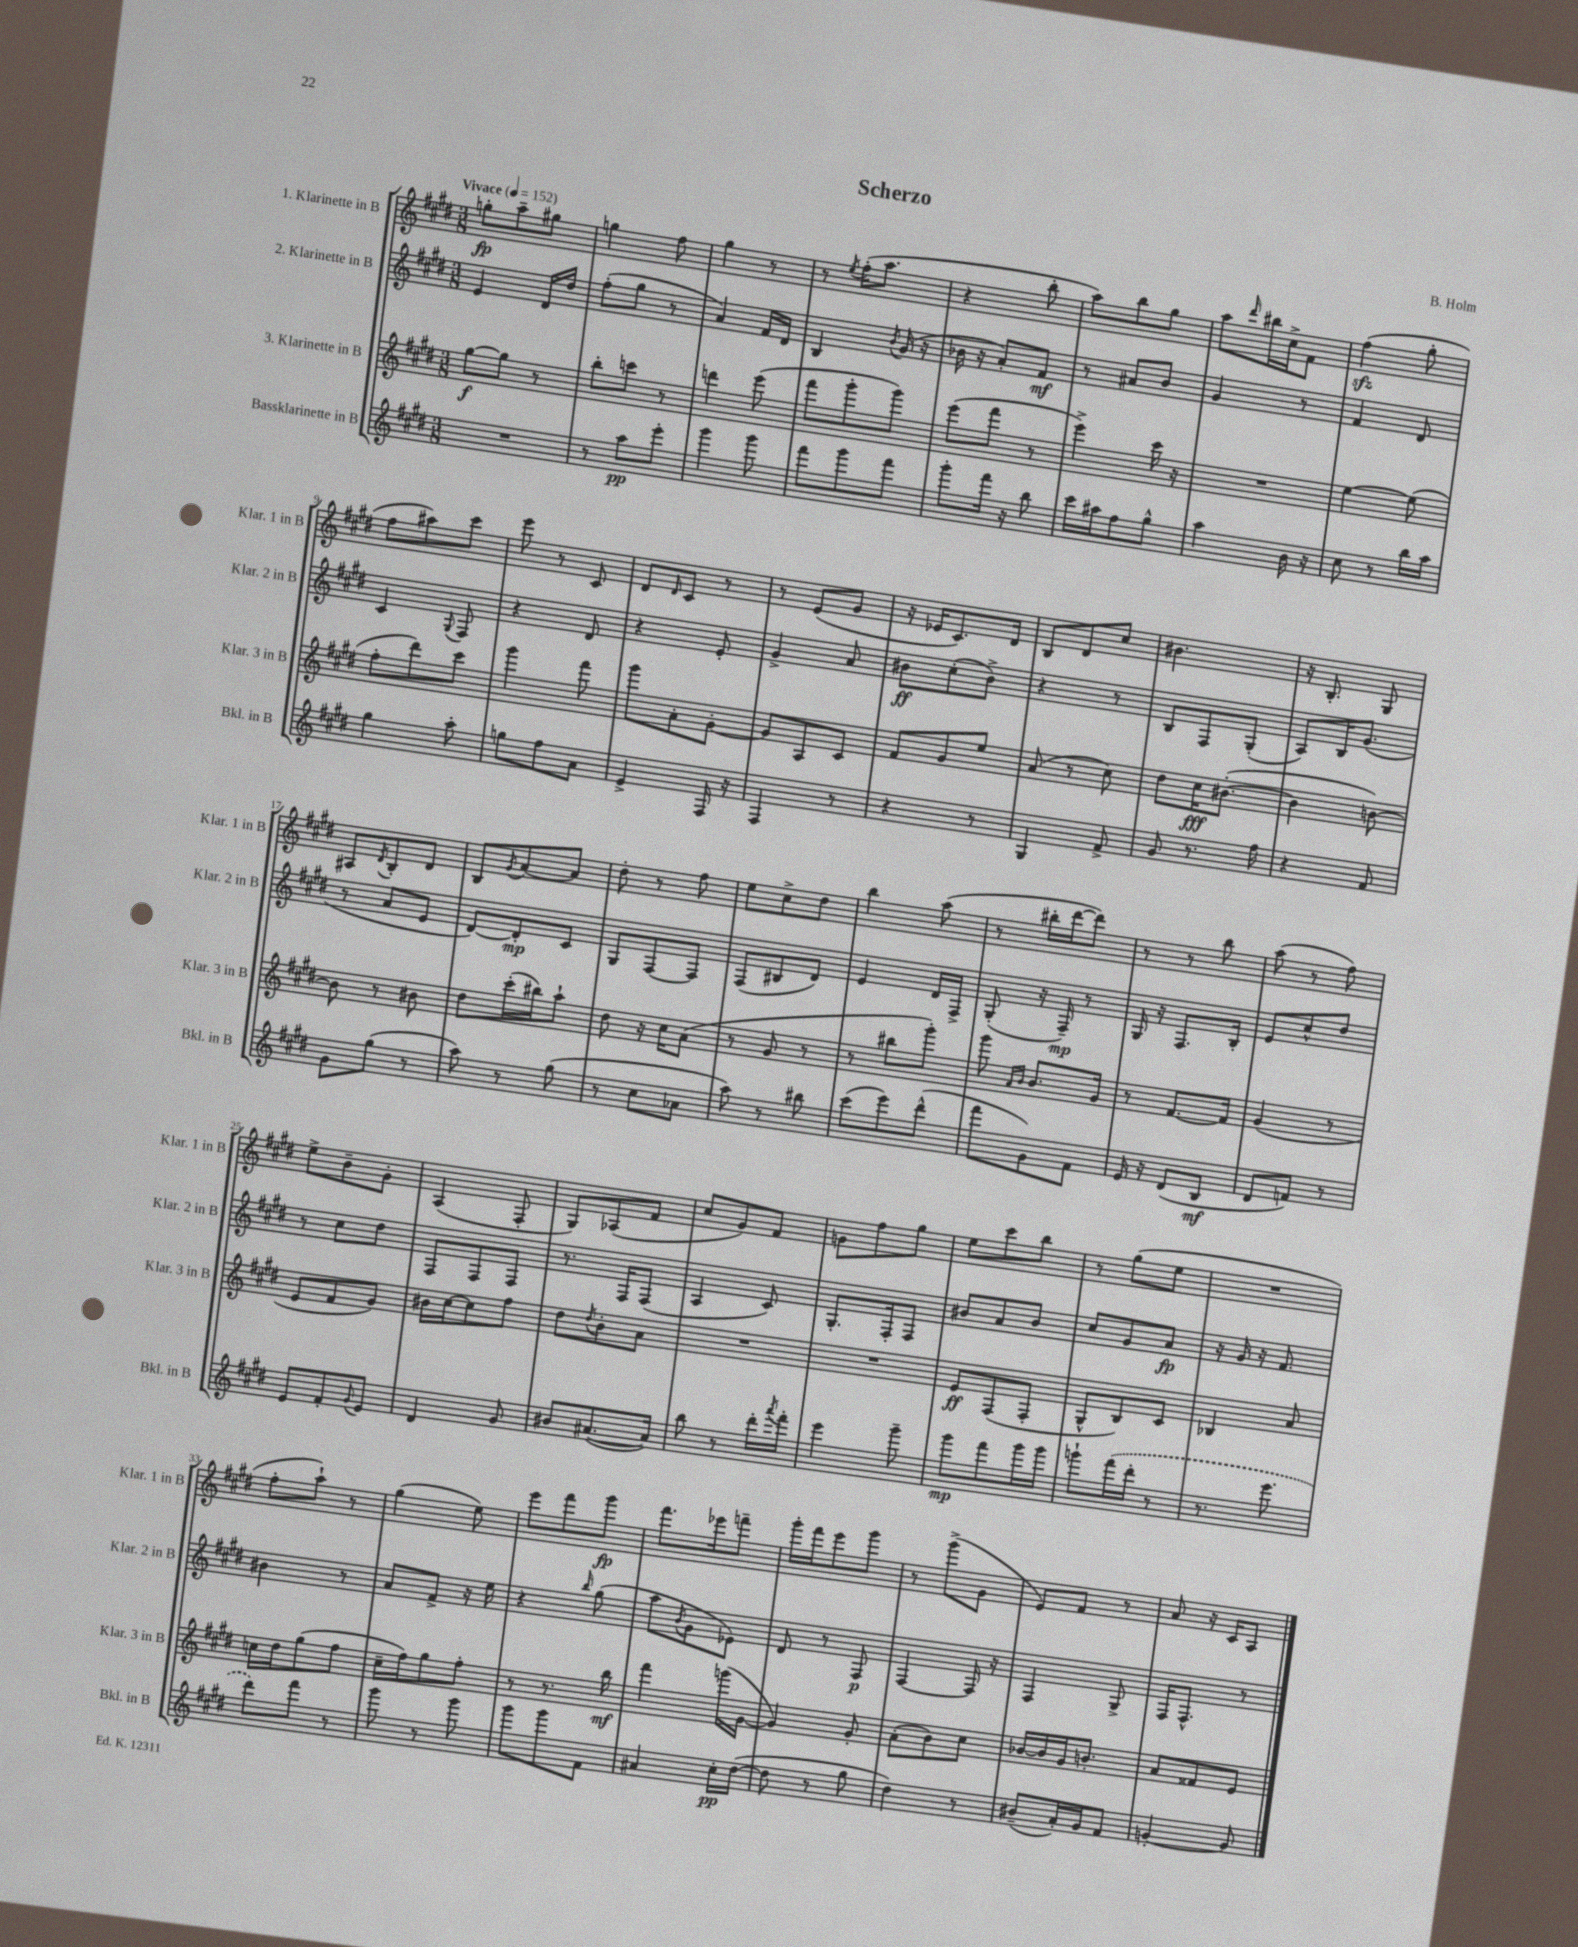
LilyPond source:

\header { title = "Scherzo" composer = "B. Holm" }
<<
\new StaffGroup <<
\new Staff = "s0" \with { instrumentName = "1. Klarinette in B" shortInstrumentName = "Klar. 1 in B" } {
    \clef treble \key e \major \numericTimeSignature \time 3/8 \tempo "Vivace" 4 = 152
    g''8-.\fp a''8-- gis''8 |
    g''4 fis''8 |
    gis''4 r8 |
    r8 \acciaccatura { e''8 } fis''16-.( a''8. |
    r4 b''8-. |
    a''8) b''8 gis''8 |
    a''8 \grace { dis'''16 } bis''16 cis''16-> fis'8 |
    fis''4\sfz( gis''8-. |
    fis''8 ais''8) cis'''8 |
    e'''8 r8 cis'8 |
    dis'8 \grace { dis'16 } cis'8 r8 |
    r8 e'8( gis'8 |
    r16 ees'16 cis'8.) dis'16 |
    b8 dis'8 cis''8 |
    bis'4. |
    r16 b8.-. gis8 |
    ais8 \acciaccatura { dis'8 } b8-. dis'8 |
    b8 \acciaccatura { gis'8 } a'8~ a'8 |
    dis''8-. r8 fis''8 |
    e''8 cis''8-> dis''8 |
    b''4 a''8( |
    r8 bis''16-. dis'''16~ dis'''8) |
    r8 r8 b''8 |
    a''8( r8 fis''8) |
    e''8-> b'8-- gis'8-. |
    a4( fis8-. |
    gis8) aes8( fis'8 |
    cis''8 gis'8) fis'8 |
    g'8 fis''8 gis''8 |
    e''8 cis'''8 b''8 |
    r8 gis''8( e''8 |
    R4. |
    fis''8-. a''8-!) r8 |
    gis''4( e''8) |
    e'''8 fis'''8 gis'''8\fp |
    fis'''8. ees'''16 f'''8-- |
    gis'''16-. fis'''16 e'''8 gis'''8 |
    r8 gis'''8->( gis'8 |
    e'8) fis'8 r8 |
    a'8 r16 cis'16 a8 \bar "|." |
}
\new Staff = "s1" \with { instrumentName = "2. Klarinette in B" shortInstrumentName = "Klar. 2 in B" } {
    \clef treble \key e \major \numericTimeSignature \time 3/8
    e'4 dis'16 dis''16 |
    fis''8-.( gis''8 r8 |
    a'4) fis'16 dis'16 |
    b4 \acciaccatura { b'8 } gis'16( r16 |
    bes'16 r16 a'8-.) fis'8\mf |
    r8 ais'8 b'8 |
    gis'4 r8 |
    fis'4 dis'8 |
    cis'4 \appoggiatura { gis8 } fis8 |
    r4 dis'8 |
    r4 e'8-. |
    gis'4-> a'8 |
    bis'8\ff cis''8-.( bis'8->) |
    r4 r8 |
    b8 fis8 gis8-.( |
    a8) b16 gis'8.( |
    r8 a'8 e'8 |
    dis'8~) dis'8-.\mp cis'8 |
    gis8 fis8~ fis8 |
    fis8( bis8 dis'8) |
    e'4 dis'16 fis16-> |
    gis8-.( r16 fis16--\mp) r8 |
    gis16 r16 fis8. b16-. |
    e'8 cis''8-^ dis''8 |
    r8 cis''8 dis''8 |
    fis8 fis8 fis8 |
    r8. fis16 fis8( |
    a4 cis'8) |
    gis8.-. fis16-. fis8 |
    bis'8 a'8 bis'8 |
    cis''8 gis'8 a'8\fp |
    r16 gis'16 r16 fis'8. |
    bis'4 r8 |
    a'8 fis'8-> r16 e''16 |
    r4 \grace { b''16 } gis''8( |
    a''8 \acciaccatura { b'8 } gis'8 ees'8) |
    dis'8 r8 fis8\p |
    fis4~ fis16 r16 |
    fis4 gis8-> |
    fis16 fis8.-^ r8 \bar "|." |
}
\new Staff = "s2" \with { instrumentName = "3. Klarinette in B" shortInstrumentName = "Klar. 3 in B" } {
    \clef treble \key e \major \numericTimeSignature \time 3/8
    gis''8~\f gis''8 r8 |
    b''8-. c'''8 r8 |
    d'''4 e'''8( |
    fis'''8 gis'''8-. gis'''8) |
    e'''8( fis'''8 r8 |
    e'''4->) cis'''16 r16 |
    R4. |
    e''4~ e''8( |
    fis''8-. dis'''8) cis'''8 |
    gis'''4 fis'''8 |
    gis'''8 a'8-. gis'8~-. |
    gis'8 a8 cis'8 |
    fis'8 gis'8 e''8 |
    a'8( r8 cis''8) |
    dis''8 cis''16\fff bis'8.~-.( |
    bis'4 b'8~) |
    b'8 r8 bis'8 |
    dis''8 cis'''16-.( bis''16) a''8-! |
    dis''8 r16 cis''16 a'8( |
    r8 gis'8 r8 |
    r8 bis''8 gis'''8-.) |
    gis'''8 \grace { a'16 b'16 } b'8. gis'16 |
    r8 fis'8.~ fis'16 |
    gis'4( r8 |
    e'8 fis'8 gis'8) |
    bis'16 cis''16~ cis''8 fis''8 |
    dis''8 \acciaccatura { dis''8 } b'8-. a'8 |
    R4. |
    R4. |
    e'8\ff fis8( fis8-. |
    gis8-^ b8) cis'8 |
    bes4 a'8 |
    c''16 dis''16 gis''8( fis''8 |
    cis''16-- fis''16) gis''8 fis''8-. |
    r8 r8. b''16\mf |
    fis'''4 g'''16( gis'16~ |
    gis'4) gis'8-. |
    a'8-.( b'8) cis''8 |
    bes'16~ bes'16 gis'16 b'8.-. |
    a'8 fisis'8 e'8 \bar "|." |
}
\new Staff = "s3" \with { instrumentName = "Bassklarinette in B" shortInstrumentName = "Bkl. in B" } {
    \clef treble \key e \major \numericTimeSignature \time 3/8
    R4. |
    r8 a''8\pp e'''8-. |
    gis'''4 gis'''8 |
    fis'''8 gis'''8 fis'''8 |
    gis'''8-. fis'''16 r16 b''8 |
    cis'''16 ais''16 fis''8 gis''8-^ |
    a''4 b'16 r16 |
    cis''8 r8 b''16 a''16 |
    gis''4 a''8-. |
    g''8 fis''8 a'8 |
    e'4-> fis16 r16 |
    fis4 r8 |
    r4 r8 |
    gis4 fis'8-> |
    gis'8 r8. fis''16 |
    r4 fis'8 |
    gis'8 gis''8( r8 |
    a''8) r8 gis''8( |
    r8 cis''8 aes'8 |
    a''8) r8 bis''8 |
    cis'''8( e'''8) dis'''8-^( |
    fis'''8 gis'8) fis'8 |
    e'16 r16 dis'8( b8\mf |
    dis'8 f'8) r8 |
    e'8 fis'8-. \appoggiatura { gis'8 } e'8 |
    dis'4 gis'8 |
    bis'8 ais'8.~( ais'16) |
    b''8 r8 dis'''16-. \acciaccatura { a'''8 } fis'''16-. |
    e'''4 gis'''8-- |
    gis'''8\mp fis'''8 gis'''16 gis'''16 |
    g'''8-! \once \slurDashed fis'''16( dis'''16-. r8 |
    r8. e'''8. |
    dis'''8) fis'''8 r8 |
    gis'''8 r8 gis'''8 |
    gis'''8 gis'''8 fis'8 |
    ais'4 cis''16-.\pp dis''16~( |
    dis''8 r8 gis''8 |
    dis''4) r8 |
    bis'8--( a'16-.) gis'16 fis'8 |
    g'4~-. g'8 \bar "|." |
}
>>
>>
